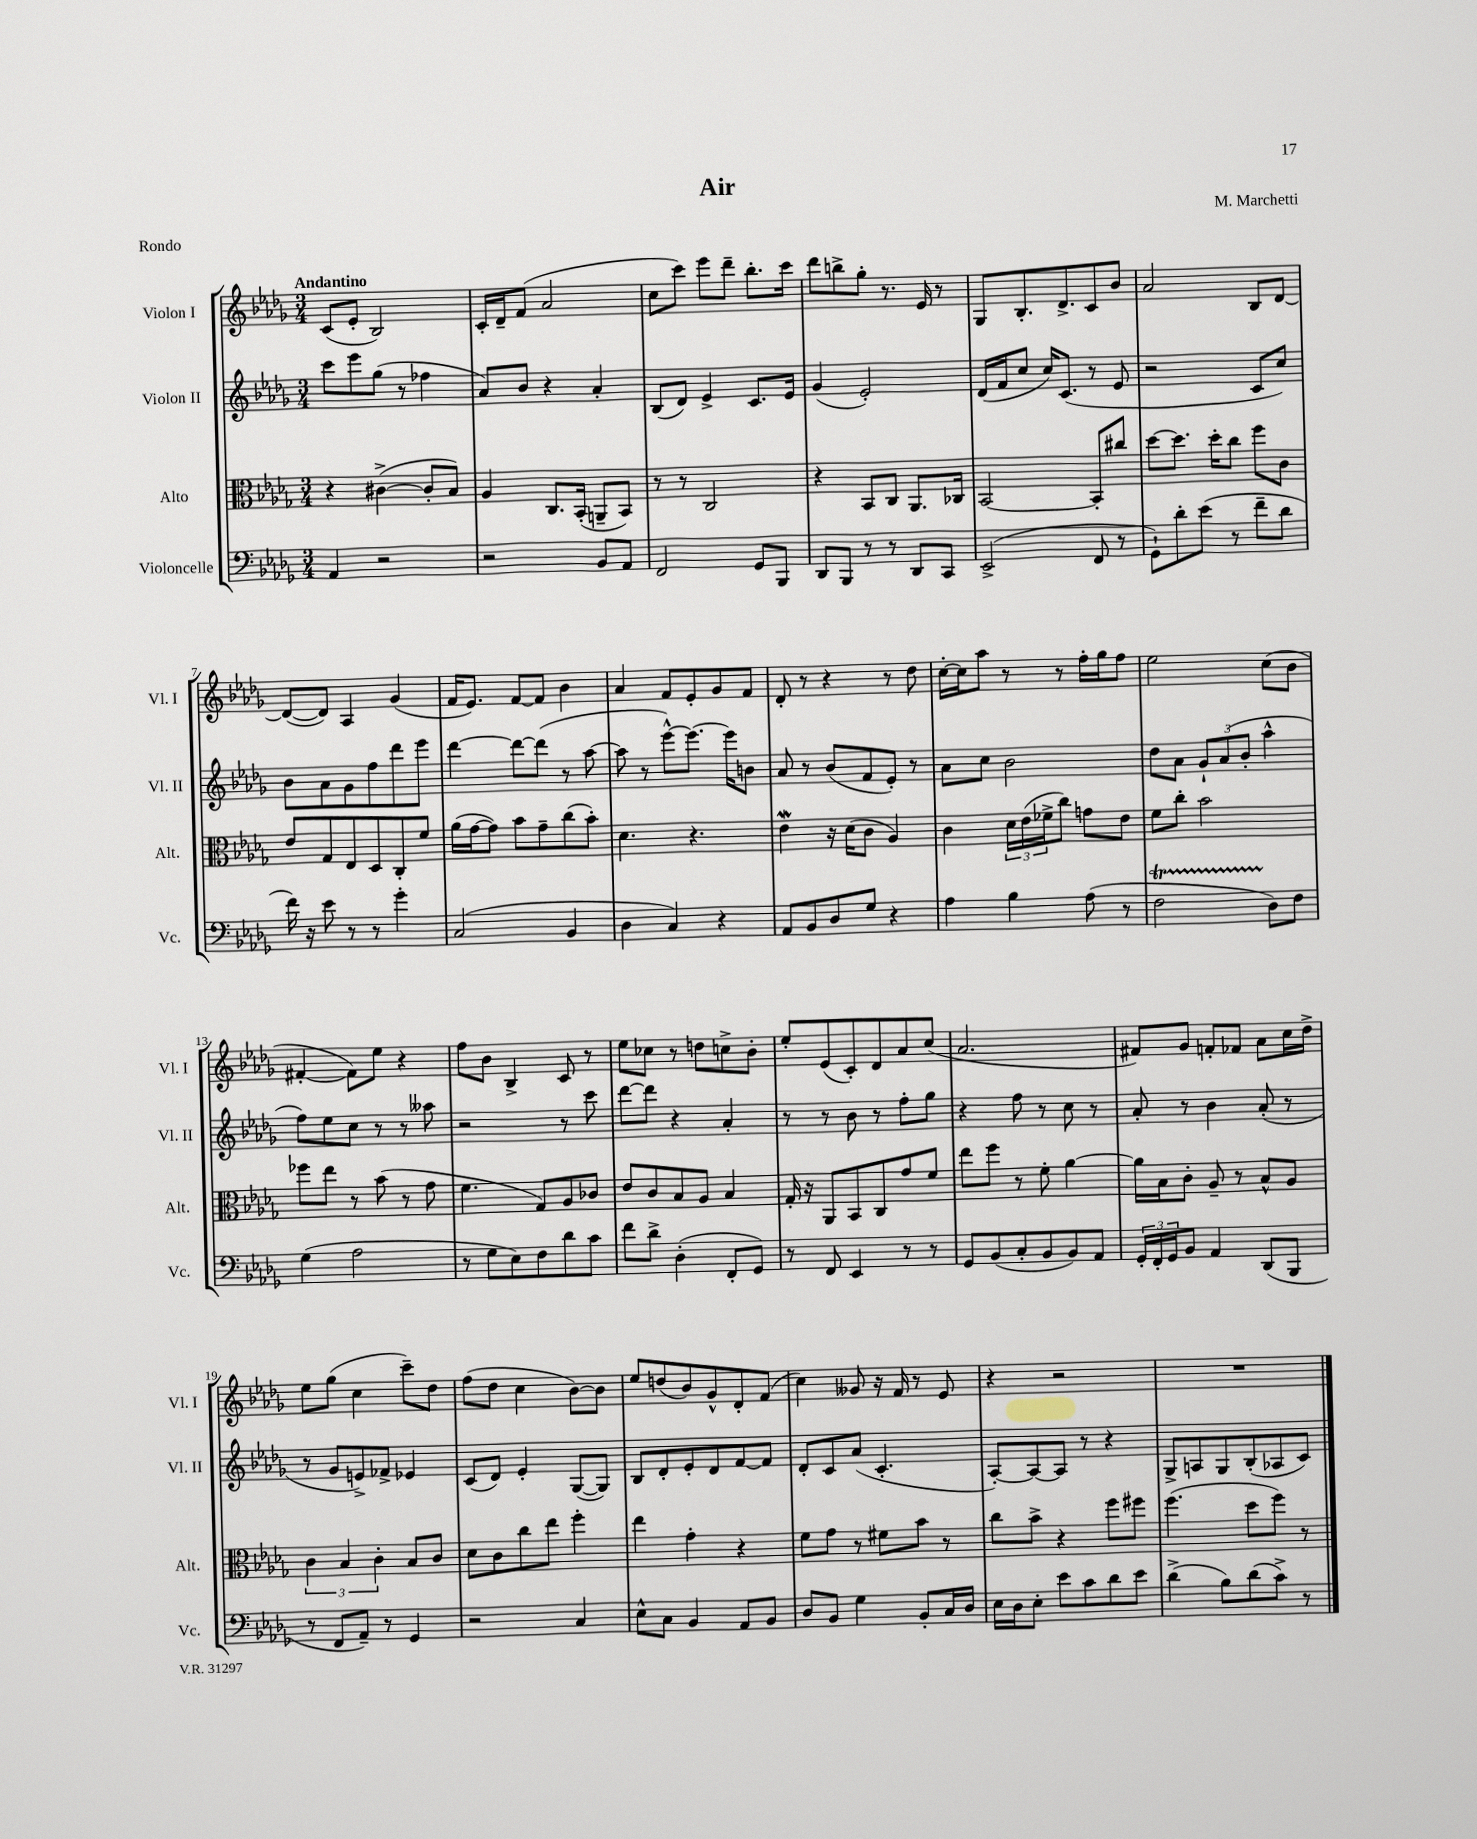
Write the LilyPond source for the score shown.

\header { title = "Air" composer = "M. Marchetti" piece = "Rondo" }
<<
\new StaffGroup <<
\new Staff = "s0" \with { instrumentName = "Violon I" shortInstrumentName = "Vl. I" } {
    \clef treble \key des \major \numericTimeSignature \time 3/4 \tempo "Andantino"
    c'8( ees'8-. bes2) |
    c'16-. des'16-- f'8( aes'2 |
    c''8 c'''8) ees'''8 des'''8-- bes''8.-. c'''16 |
    des'''8 b''8-> ges''8-. r8. ees'16 r8 |
    ges8 bes8.-. des'8.-> c'8 bes'8 |
    aes'2 bes8 des'8~ |
    des'8~( des'8) aes4 ges'4( |
    f'16 ees'8.) f'8~ f'8 bes'4 |
    aes'4 f'8 ees'8-. ges'8 f'8 |
    des'8-. r8 r4 r8 des''8 |
    c''16~-. c''16 aes''8 r8 r8 f''16-. ges''16 f''8 |
    ees''2 c''8( bes'8 |
    fis'4~-. fis'8) ees''8 r4 |
    f''8 bes'8 bes4-> c'8 r8 |
    ees''8 ces''8 r8 d''8 c''8-> bes'8-. |
    ees''8-. ees'8( c'8-.) des'8 aes'8 c''8( |
    aes'2. |
    fis'8) ges'8 f'8-. fes'8 aes'8 c''16 des''16-> |
    ees''8 ges''8( c''4 c'''8--) des''8 |
    f''8( des''8 c''4 bes'8~) bes'8 |
    ees''8 d''8( bes'8) ges'8-^ des'8-. f'8( |
    c''4) geses'8 r16 f'16 r8 ees'8 |
    r4 r2 |
    R2. \bar "|." |
}
\new Staff = "s1" \with { instrumentName = "Violon II" shortInstrumentName = "Vl. II" } {
    \clef treble \key des \major \numericTimeSignature \time 3/4
    c'''8 ees'''8 ges''8( r8 fes''4 |
    aes'8) bes'8 r4 aes'4-. |
    bes8( des'8) ees'4-> c'8. ees'16 |
    ges'4( ees'2-.) |
    des'16( f'16 c''8 c''16) c'8.( r8 ees'8 |
    r2 c'8 c''8) |
    bes'8 aes'8 ges'8 f''8 des'''8 ees'''8 |
    des'''4~ des'''8~ des'''8( r8 aes''8~ |
    aes''8 r8 ees'''8~-^) ees'''8.~ ees'''16 b'8 |
    aes'8 r8 bes'8( f'8 ees'8-.) r8 |
    aes'8 c''8 bes'2 |
    des''8 aes'8 \tuplet 3/2 { ges'8-! aes'8( bes'8-. } aes''4-^ |
    f''8) ees''8 c''8 r8 r8 aeses''8 |
    r2 r8 c'''8 |
    des'''8~ des'''8 r4 aes'4-. |
    r8 r8 bes'8 r8 f''8-. ges''8 |
    r4 f''8 r8 c''8 r8 |
    aes'8-. r8 bes'4 aes'8-.( r8 |
    r8 ges'8 e'8->) fes'8-> ees'4 |
    c'8( des'8) ees'4-. ges8~( ges8) |
    bes8 des'8-. ees'8-. des'8 f'8~ f'8 |
    des'8-. c'8 aes'8( c'4.-. |
    aes8~-.) aes8~ aes8 r8 r4 |
    ges8-> a8 ges8 bes8-.( aes8 c'8) \bar "|." |
}
\new Staff = "s2" \with { instrumentName = "Alto" shortInstrumentName = "Alt." } {
    \clef alto \key des \major \numericTimeSignature \time 3/4
    r4 cis'4~->( cis'8-. bes8) |
    aes4 c8. bes,16-.( a,8-- bes,8) |
    r8 r8 c2 |
    r4 bes,8 c8 aes,8. ces16 |
    bes,2~ bes,8-. cis''8 |
    des''8~ des''8. des''16-. c''8 f''8 c'8 |
    ees'8 ges8 ees8 des8 c8-. f'8 |
    aes'16( ges'16~ ges'8) bes'8 ges'8-- c''8( bes'8-.) |
    des'4. r4. |
    ees'4\mordent r16 des'16( c'8 aes4) |
    c'4 \tuplet 3/2 { des'16 ees'16( fes'16-> } c''8) g'8 ees'8 |
    f'8 c''8-. bes'2 |
    fes''8 ees''8 r8 bes'8( r8 ges'8 |
    f'4. ges8) aes8 ces'8 |
    ees'8 c'8 bes8 aes8 bes4 |
    ges16-. r16 aes,8 bes,8 c8 ges'8 f'8 |
    ees''8 f''8 r8 f'8-. aes'4~ |
    aes'16 bes16 c'8-. aes8-- r8 bes8-^ aes8 |
    \tuplet 3/2 { c'4 bes4 c'4-. } bes8 c'8 |
    des'8 c'8 c''8 ees''8 f''4-. |
    ees''4 ges'4-. r4 |
    f'8 ges'8 r8 fis'8 bes'8 r8 |
    c''8 bes'8-> r4 f''8 fis''8 |
    f''4.( des''8 f''8) r8 \bar "|." |
}
\new Staff = "s3" \with { instrumentName = "Violoncelle" shortInstrumentName = "Vc." } {
    \clef bass \key des \major \numericTimeSignature \time 3/4
    aes,4 r2 |
    r2 bes,8 aes,8 |
    f,2 ges,8 bes,,8 |
    des,8 bes,,8 r8 r8 des,8 c,8 |
    ees,2->( f,8 r8 |
    ges,8-!) des'8-. ees'8( r8 f'8-- des'8 |
    f'16) r16 ees'8 r8 r8 ges'4-. |
    c2( bes,4 |
    des4 c4) r4 |
    aes,8 bes,8 des8 ges8 r4 |
    aes4 bes4 aes8( r8 |
    f2\startTrillSpan des8\stopTrillSpan) f8 |
    ges4( aes2 |
    r8 ges8 ees8) f8 des'8 c'8 |
    f'8 des'8-> des4-.( f,8-. ges,8) |
    r8 f,8 ees,4 r8 r8 |
    ges,8 bes,8( c8-. bes,8 bes,8) aes,8 |
    \tuplet 3/2 { ges,16-. f,16-. ges,16 } bes,8 aes,4 des,8( bes,,8 |
    r8 f,8 aes,8--) r8 ges,4 |
    r2 c4 |
    ees8-^ c8 bes,4 aes,8 bes,8 |
    des8 bes,8 ges4 bes,8-. c16 des16 |
    ees16 des16 ees8-. ees'8 c'8 des'8 ees'8 |
    des'4->( bes8) des'8( c'8->) r8 \bar "|." |
}
>>
>>
